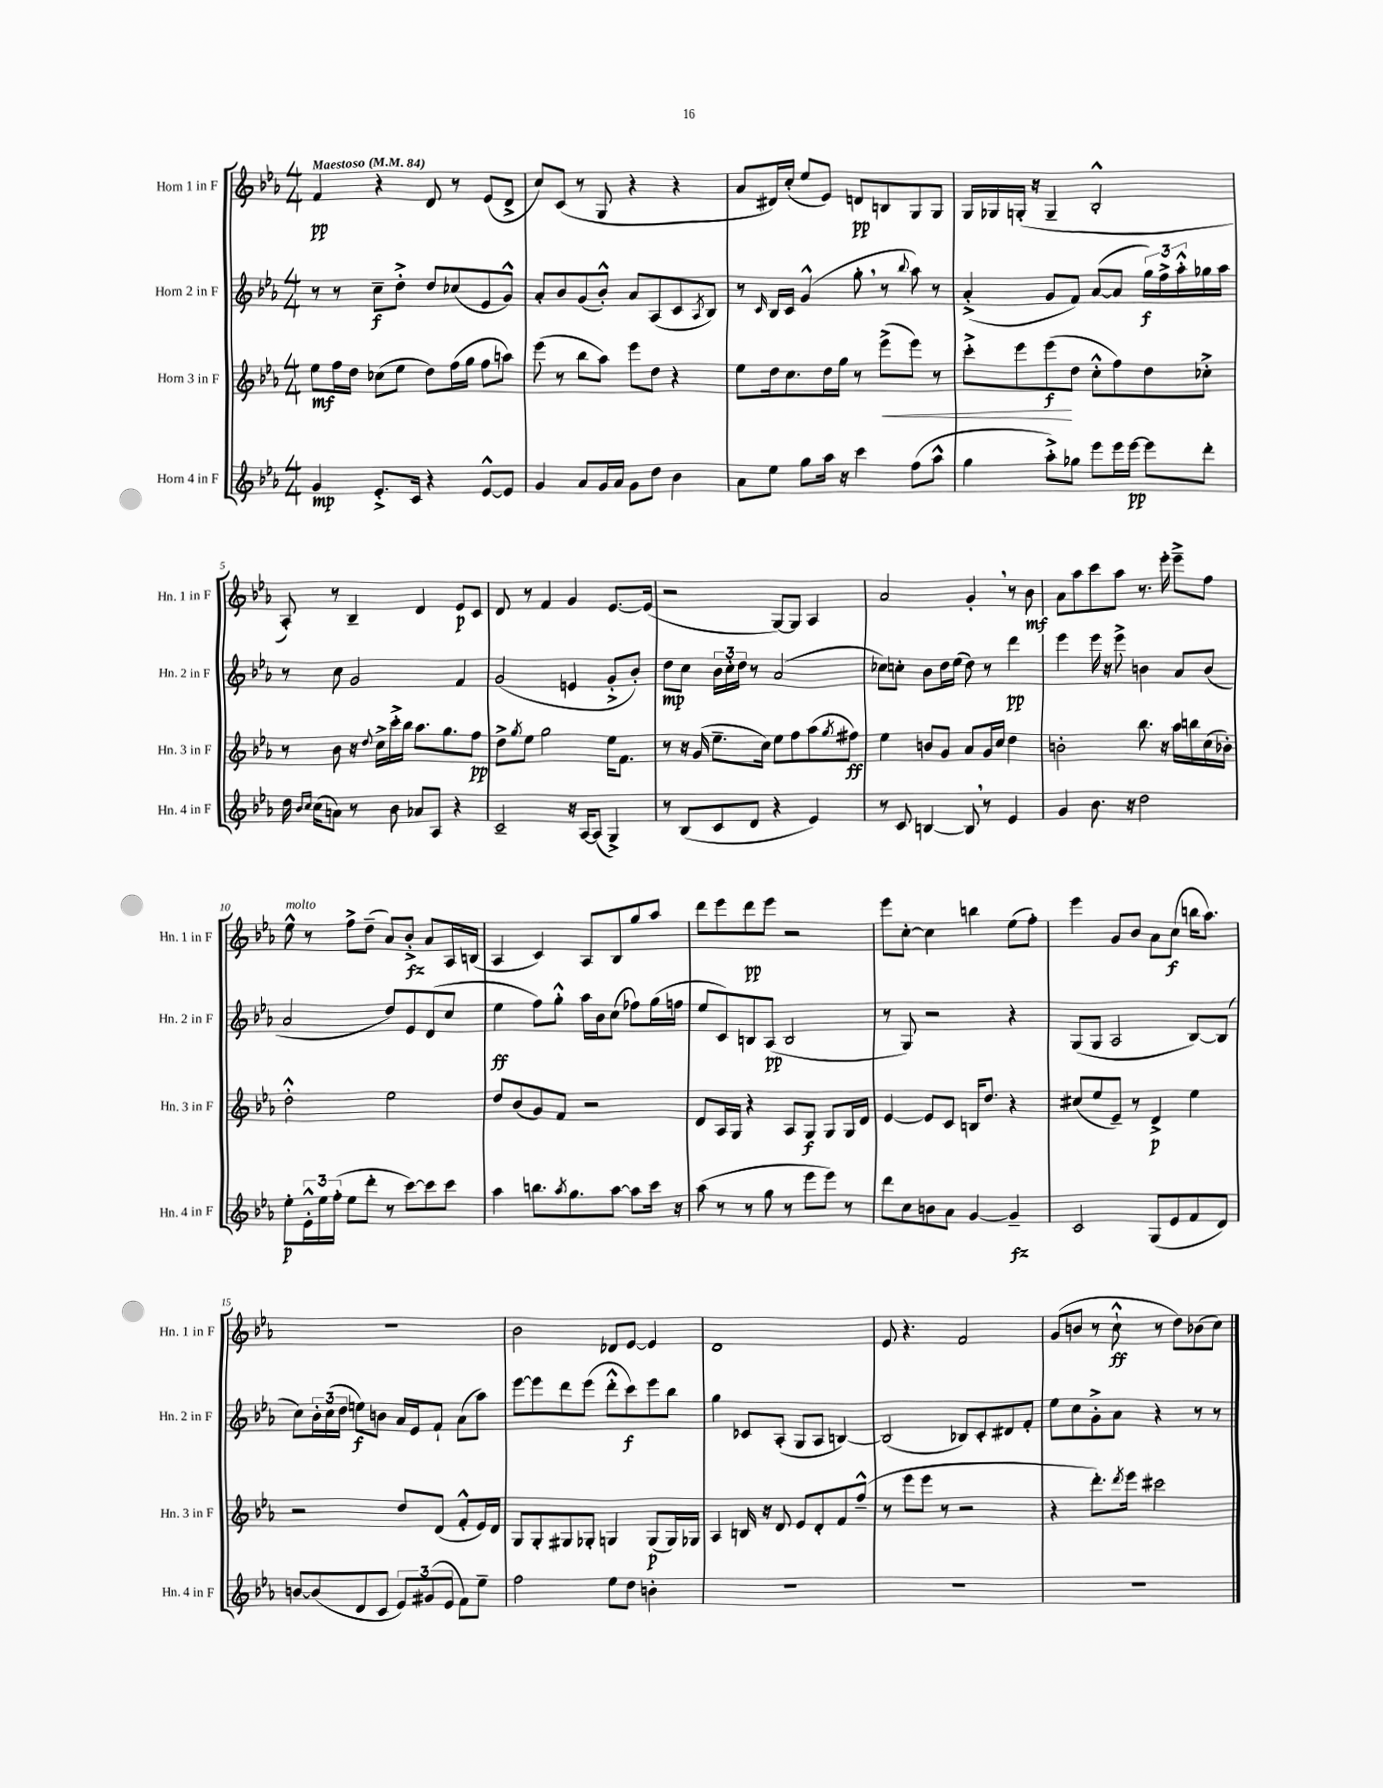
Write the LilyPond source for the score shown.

<<
\new StaffGroup <<
\new Staff = "s0" \with { instrumentName = "Horn 1 in F" shortInstrumentName = "Hn. 1 in F" } {
    \clef treble \key ees \major \numericTimeSignature \time 4/4 \tempo "Maestoso" 4 = 84
    f'4\pp r4 d'8 r8 ees'8( d'8-> |
    c''8) c'8( r8 g8 r4 r4 |
    aes'8 dis'16) c''16-.( ees''8 ees'8) d'8\pp b8 g8 g8 |
    g16 ges16 g16-.( r16 g4-- bes2-.-^ |
    aes8-.) r8 bes4-- d'4 ees'8\p c'8 |
    d'8 r8 f'4 g'4 ees'8.~ ees'16( |
    r2 g8~) g8 aes4 |
    aes'2 g'4-. \breathe r8 bes'8\mf |
    aes'8 aes''8 c'''8 aes''8 r8. ees'''16-. ees'''8---> f''8 |
    ees''8-^^\markup { \italic "molto" } r8 f''8-> d''8--( aes'8) bes'8-.->\fz aes'8 aes16 b16( |
    aes4 c'4) aes8 bes8 g''8 aes''8 |
    d'''8 ees'''8 d'''8\pp ees'''8 r2 |
    ees'''8 c''8~-. c''4 b''4 ees''8( f''8-.) |
    ees'''4 g'8 bes'8 aes'8 c''8\f( b''16 aes''8.) |
    r1 |
    bes'2 des'8 ees'8~ ees'4 |
    d'1 |
    ees'8 r4. f'2 |
    g'8( b'8 r8 c''8-!-^\ff r8 d''8) bes'8( c''8) \bar "|." |
}
\new Staff = "s1" \with { instrumentName = "Horn 2 in F" shortInstrumentName = "Hn. 2 in F" } {
    \clef treble \key ees \major \numericTimeSignature \time 4/4
    r8 r8 c''8--\f d''8-.-> d''8 ces''8( ees'8 g'8-^) |
    aes'8-. bes'8 g'8( bes'8-.-^) aes'8 aes8( c'8 \acciaccatura { aes8 } bes8) |
    r8 \grace { c'16 } bes16 c'16 g'4-^( g''8-. \breathe r8 \appoggiatura { bes''8 } aes''8) r8 |
    aes'4-.->( g'8 f'8) aes'8~( aes'8 \tuplet 3/2 { g''16\f) f''16-> aes''16-.-^ } ges''16 aes''16 |
    r8 c''8 g'2 f'4 |
    g'2( e'4 g'8-.-> bes'8-.) |
    d''8\mp c''8 \tuplet 3/2 { bes'16 c''16-. d''16 } r8 aes'2( |
    ces''8) c''8-. bes'8 d''16 ees''16( d''8) r8 d'''4\pp |
    ees'''4 ees'''16 r16 ees'''8-> b'4 aes'8 b'8( |
    aes'2 d''8) ees'8 d'8( c''8 |
    ees''4\ff f''8) g''8-.-^ aes''16 bes'16 c''8( fes''8) g''16( f''16 |
    ees''8 c'8) b8 aes8\pp( b2 |
    r8 g8) r2 r4 |
    g8( g8 aes2 bes8~) bes8( |
    c''8) \tuplet 3/2 { bes'16-. c''16( d''16 } e''8\f) b'8 aes'16 ees'16 f'8-! aes'8( aes''8) |
    ees'''8~ ees'''8 d'''8 ees'''8( d'''8-.-^ c'''8\f) ees'''8 bes''8 |
    g''4 ces'8 aes8-.( g8 aes8 b4~) |
    b2( bes8) c'8-. dis'8 f'8-. |
    ees''8 c''8 g'8-.-> aes'8 r4 r8 r8 \bar "|." |
}
\new Staff = "s2" \with { instrumentName = "Horn 3 in F" shortInstrumentName = "Hn. 3 in F" } {
    \clef treble \key ees \major \numericTimeSignature \time 4/4
    ees''8\mf f''16 d''16 ces''8( ees''8 d''8) f''16( g''16 f''8 a''8) |
    ees'''8( r8 bes''8 aes''8) ees'''8 d''8 r4 |
    ees''8 d''16 c''8. d''16 g''16 r8 ees'''8->\<( ees'''8) r8 |
    c'''8-.-> ees'''8 ees'''8\f\!( d''8 c''8-.-^ f''8) d''8 ces''8-.-> |
    r8 bes'8 r16 \appoggiatura { d''8 } c''16-> c'''16-.-> bes''16 aes''8. g''8. f''8\pp |
    d''8-> \acciaccatura { g''8 } ees''8 g''2 ees''16 f'8. |
    r8 r16 g'16( ees''8.-- c''16) ees''8 f''8 aes''8( \acciaccatura { g''8 } fis''8\ff) |
    ees''4 b'8 g'8 aes'8 g'16 c''16 d''4 |
    b'2-. bes''8. r16 aes''16 b''16 c''16( bes'16-.) |
    d''2-.-^ ees''2 |
    d''8 bes'8( g'8) f'8 r2 |
    d'8 aes16 g16 r4 aes8 g8\f g8 g16 d'16 |
    ees'4~ ees'8 c'8 b16 d''8. r4 |
    cis''8( ees''8 ees'8--) r8 d'4->\p ees''4 |
    r2 d''8 d'8( f'8-.-^ ees'16) d'16 |
    g8 g8-. gis8 ges8-. g4 g8\p( g16) ges16 |
    aes4 b16 r16 d'8 ees'8 d'8-. f'8 f''8---^( |
    r8 ees'''8 ees'''8 r8 r2 |
    r4 d'''8.-.) \acciaccatura { d'''8 } ees'''16 cis'''2 \bar "|." |
}
\new Staff = "s3" \with { instrumentName = "Horn 4 in F" shortInstrumentName = "Hn. 4 in F" } {
    \clef treble \key ees \major \numericTimeSignature \time 4/4
    g'4\mp ees'8.-.-> c'16 r4 ees'8~-^ ees'8 |
    g'4 aes'8 g'16 aes'16 g'8 d''8 bes'4 |
    aes'8 ees''8 g''8 aes''16 r16 c'''4 f''8( aes''8-^ |
    g''4 aes''8-.->) ges''8 ees'''8 ees'''16 ees'''16~\pp ees'''8 d'''8-. |
    d''16 \grace { bes'16 c''16 } c''16( a'8) r8 bes'8 aes'8 aes8 r4 |
    c'2-- r16 aes16~ aes8( g4->) |
    r8 bes8( c'8 d'8 r4 ees'4) |
    r8 c'8 b4~ b8 \breathe r8 ees'4 |
    g'4 bes'8. r16 d''2 |
    ees''8-.\p \tuplet 3/2 { ees'16-.-^ ees''16 f''16-.( } ees''8 d'''8-. r8 c'''8~) c'''8 c'''8 |
    aes''4 b''8. \acciaccatura { aes''8 } g''8. aes''8~ aes''8 c'''16 r16 |
    aes''8( r8 r8 g''8 r8 ees'''8 ees'''8) r8 |
    d'''8 c''8 b'8 aes'8 g'4~ g'4--\fz |
    c'2 g8( ees'8 f'8 d'8) |
    b'8~ b'8( d'8 c'8 \tuplet 3/2 { ees'8) gis'8( ees'8 } f'8) ees''8-- |
    f''2 ees''8 d''8 b'4-. |
    R1 |
    R1 |
    R1 \bar "|." |
}
>>
>>
